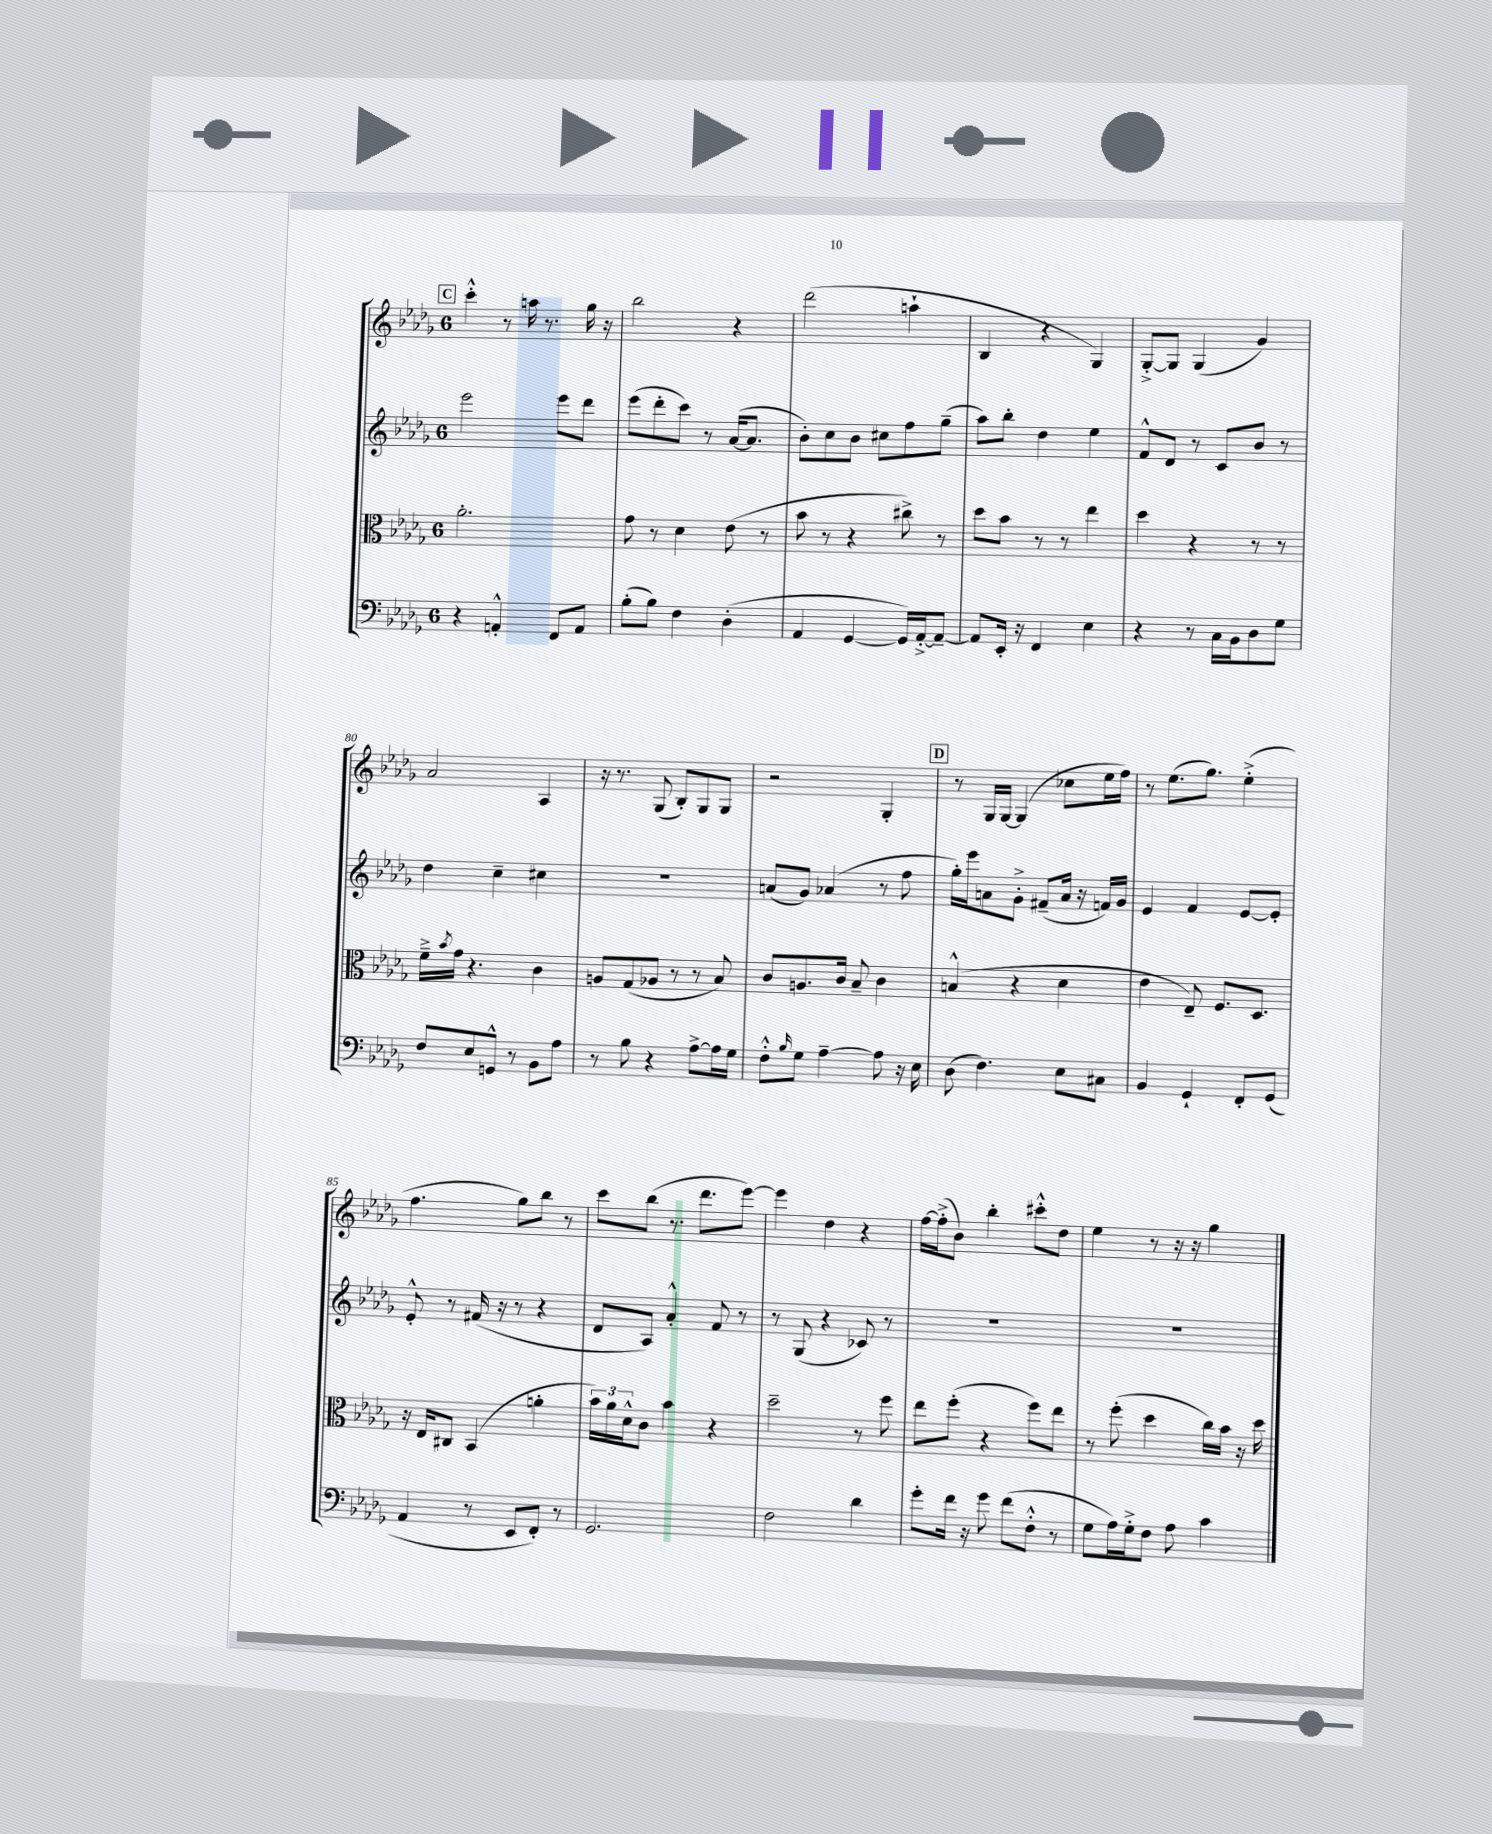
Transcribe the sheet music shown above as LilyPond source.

<<
\new StaffGroup <<
\new Staff = "s0" {
    \clef treble \key des \major \once \override Staff.TimeSignature.style = #'single-digit \time 6/8
    \mark \markup { \box "C" } c'''4-.-^ r8 a''16 r8. ges''16 r16 |
    bes''2 r4 |
    des'''2( a''4-! |
    bes4 r4 ges4) |
    ges8~-.-> ges8 ges4( ges'4) |
    aes'2 aes4 |
    r16 r8. ges8( bes8-.) ges8 ges8 |
    r2 ges4-. |
    \mark \markup { \box "D" } r8 ges16 ges16~ ges4( ces''8 ees''16 f''16) |
    r8 ees''8.( ges''8.) ees''4-.->( |
    f''4. ges''8) bes''8 r8 |
    c'''8 bes''8( r8. des'''8. ees'''8~) |
    ees'''4 des''4 r4 |
    f''16~ f''16-.->( bes'8) bes''4-. cis'''8-.-^ des''8 |
    ees''4 r8 r16 r16 ges''4 \bar "|." |
}
\new Staff = "s1" {
    \clef treble \key des \major \once \override Staff.TimeSignature.style = #'single-digit \time 6/8
    \mark \markup { \box "C" } ees'''2 ees'''8 des'''8 |
    ees'''8( des'''8-. c'''8) r8 aes'16~( aes'8. |
    bes'8-.) c''8 bes'8 cis''8 f''8 ges''8--( |
    aes''8) bes''8-. des''4 ees''4 |
    f'8-^ des'8 r8 c'8 bes'8 r8 |
    des''4 c''4-- cis''4 |
    R2. |
    a'8( ges'8) aes'4( r8 f''8 |
    \mark \markup { \box "D" } ges''16-.) ees'''16 a'8 ges'8-.-> fis'8--( a'16 r16 f'16) ges'16 |
    ees'4 f'4 ees'8~ ees'8-. |
    ees'8-.-^ r8 fis'16( r16 r8 r4 |
    des'8 aes8) aes'4-.-^ f'8 r8 |
    r8 ges8( r4 ces'8) r8 |
    R2. |
    R2. \bar "|." |
}
\new Staff = "s2" {
    \clef alto \key des \major \once \override Staff.TimeSignature.style = #'single-digit \time 6/8
    \mark \markup { \box "C" } aes'2.-. |
    ges'8 r8 des'4 ees'8( r8 |
    bes'8 r8 r4 cis''8->) r8 |
    des''8 bes'8 r8 r8 ees''4 |
    des''4 r4 r8 r8 |
    f'16---> \acciaccatura { bes'8 } ges'16 r4. c'4 |
    a8 ges8( aes8 r8 r8 bes8) |
    c'8 a8. c'16 bes8-- c'4 |
    \mark \markup { \box "D" } b4-^( r4 des'4 |
    ees'4 ees8--) f8. des8. |
    r16 ees16 cis8 bes,4( a'4-. |
    \tuplet 3/2 { bes'16) aes'16 des'16-^ } c'8 bes'4 r4 |
    des''2-- r8 f''8 |
    ees''8 f''8-.( r4 f''8) ees''8 |
    r8 f''8-.( des''4 c''16) bes'16 r16 des''16 \bar "|." |
}
\new Staff = "s3" {
    \clef bass \key des \major \once \override Staff.TimeSignature.style = #'single-digit \time 6/8
    \mark \markup { \box "C" } r4 a,4-.-^ f,8 a,8 |
    bes8-.( bes8) f4 des4-.( |
    aes,4 ges,4~ ges,16) aes,16~-.-> aes,8~-- |
    aes,8 ees,16-. r16 f,4 ees4 |
    r4 r8 c16 bes,16 des8 ges8 |
    f8 ees8 g,8-^ r8 bes,8 aes8 |
    r8 bes8 r4 aes8~-> aes16 ges16 |
    f8-.-^ \grace { bes16 } ges8 aes4~-- aes8 r16 ees16 |
    \mark \markup { \box "D" } des8( f4.) ees8 cis8 |
    bes,4 ges,4-! f,8-. ges,8( |
    aes,4 r8 ees,8 f,8-.) r8 |
    ges,2. |
    f2 des'4 |
    ges'8-. f'16 r16 ges'8 f'8( f8-.-^ r8 |
    ges8 aes16) ges16-.-> f8 aes8 c'4 \bar "|." |
}
>>
>>
\layout { \context { \Score currentBarNumber = #75 } }
